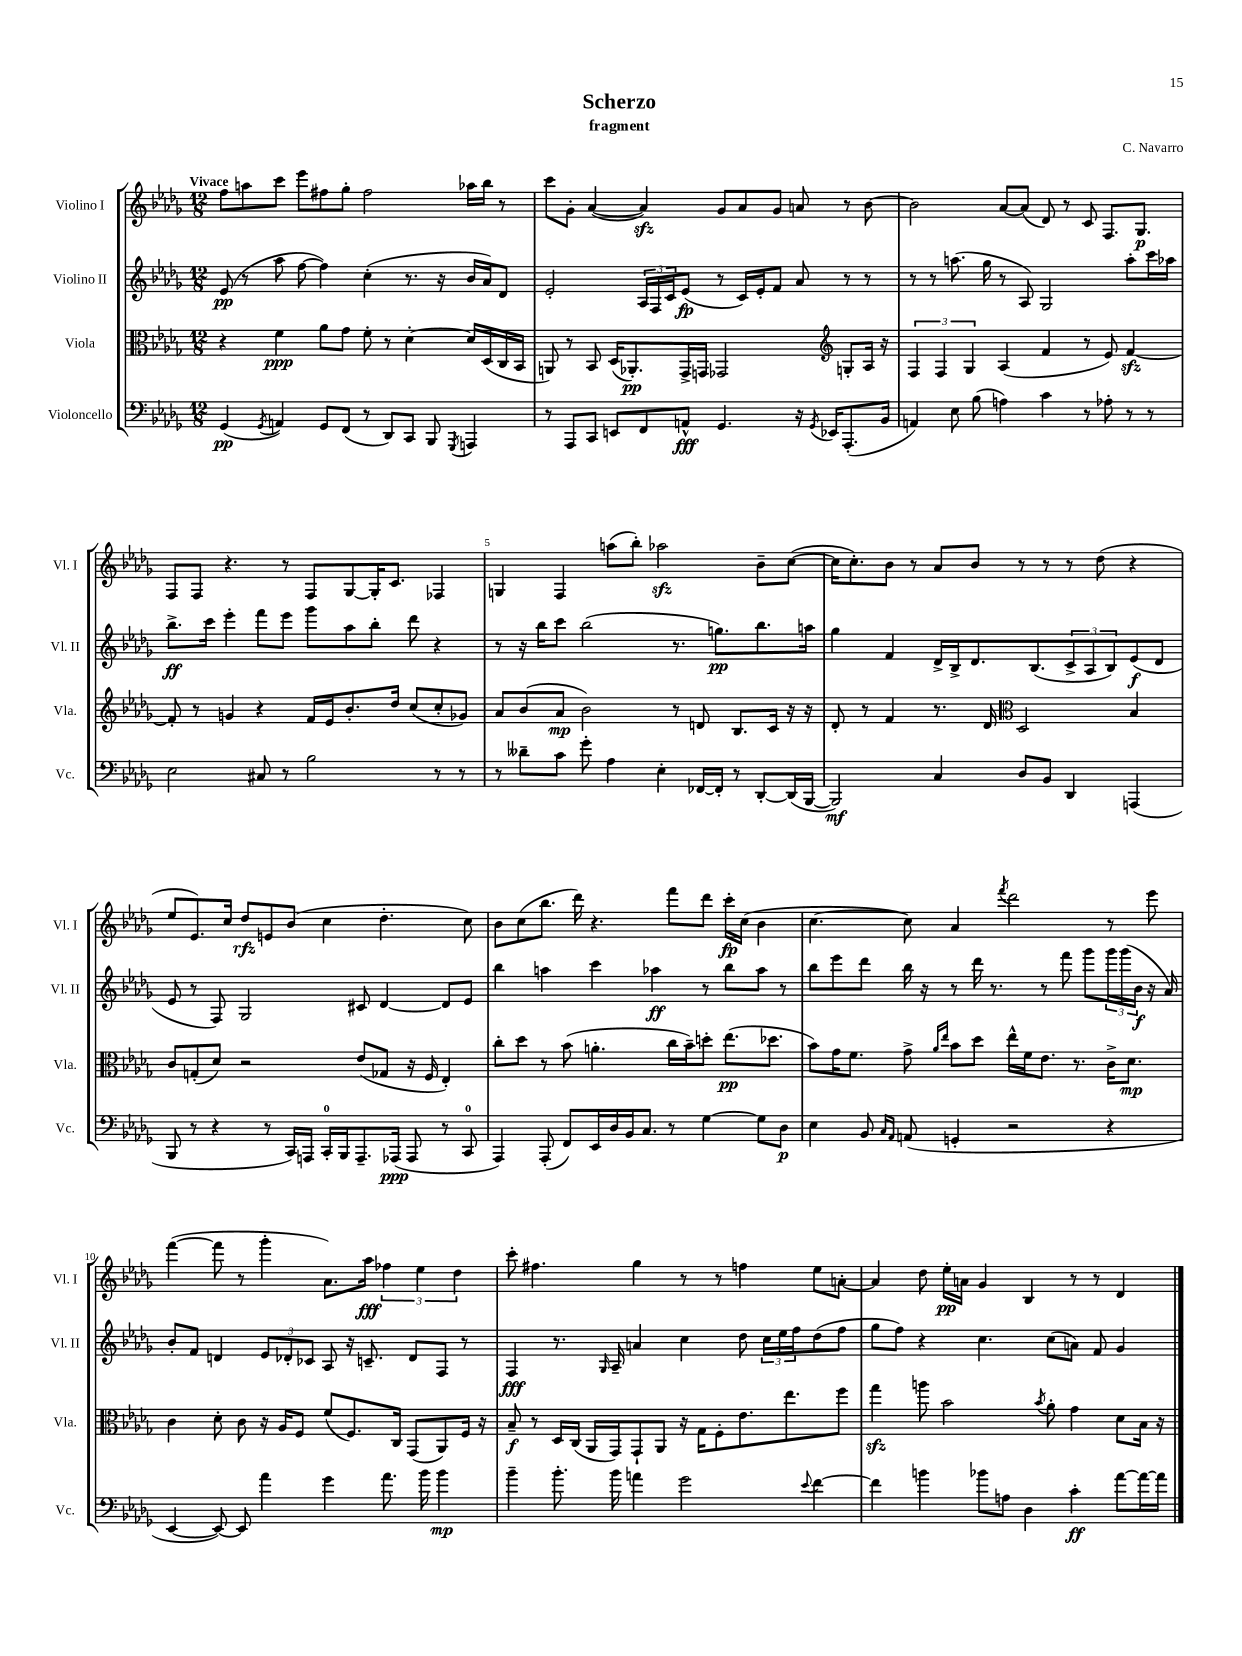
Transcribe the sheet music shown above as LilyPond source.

\header { title = "Scherzo" composer = "C. Navarro" subtitle = "fragment" }
<<
\new StaffGroup <<
\new Staff = "s0" \with { instrumentName = "Violino I" shortInstrumentName = "Vl. I" } {
    \clef treble \key des \major \numericTimeSignature \time 12/8 \tempo "Vivace"
    f''8 a''8 c'''8 ees'''8 fis''8 ges''8-. fis''2 aes''16 bes''16 r8 |
    c'''8 ges'8-. aes'4~( aes'4\sfz) ges'8 aes'8 ges'8 a'8 r8 bes'8~ |
    bes'2 aes'8~ aes'8( des'8) r8 c'8 f8. ges8.\p |
    f8 f8 r4. r8 f8 ges8~ ges16-. c'8. fes4 |
    g4 f4 a''8( bes''8-.) aes''2\sfz bes'8-- c''8~( |
    c''16 c''8.-.) bes'8 r8 aes'8 bes'8 r8 r8 r8 des''8( r4 |
    ees''8 ees'8.) c''16 des''8\rfz e'8 bes'8( c''4 des''4.-. c''8) |
    bes'8 c''8( bes''8. des'''16) r4. f'''8 des'''8 c'''16-.\fp c''16( bes'4 |
    c''4.~ c''8) aes'4 \acciaccatura { f'''8 } des'''2 r8 ees'''8 |
    f'''4~( f'''8 r8 ges'''4-. aes'8.) aes''16\fff \tuplet 3/2 { fes''4 ees''4 des''4 } |
    c'''8-. fis''4. ges''4 r8 r8 f''4 ees''8 a'8~-. |
    a'4 des''8 ees''16-.\pp a'16 ges'4 bes4 r8 r8 des'4 \bar "|." |
}
\new Staff = "s1" \with { instrumentName = "Violino II" shortInstrumentName = "Vl. II" } {
    \clef treble \key des \major \numericTimeSignature \time 12/8
    ees'8\pp( r8 aes''8 f''8~ f''4) c''4-.( r8. r16 bes'16 aes'16) des'8 |
    ees'2-. \tuplet 3/2 { aes16 f16 c'16 } ees'8\fp( r8 c'16) ees'16-. f'8 aes'8 r8 r8 |
    r8 r8 a''8.( ges''16 r8 aes8) ges2 a''8-. c'''16 aes''16 |
    bes''8.->\ff c'''16 ees'''4-. f'''8 ees'''8 ges'''8 aes''8 bes''8-. des'''8 r4 |
    r8 r16 bes''16 c'''8 bes''2( r8. g''8.\pp) bes''8. a''16 |
    ges''4 f'4 des'16-> bes16-> des'8. bes8.( \tuplet 3/2 { c'8-> aes8 bes8) } ees'8\f( des'8 |
    ees'8 r8 f8) ges2 cis'8 des'4~ des'8 ees'8 |
    bes''4 a''4 c'''4 aes''4\ff r8 bes''8 aes''8 r8 |
    bes''8 ees'''8 des'''8 bes''16 r16 r8 des'''16 r8. r8 f'''8 ges'''8 \tuplet 3/2 { ges'''16 ges'''16( bes'16\f } r16 aes'16) |
    bes'8-. f'8 d'4 \tuplet 3/2 { ees'8 des'8-. ces'8 } aes8 r16 c'8.-- des'8 f8 r8 |
    f4\fff r8. \grace { ges16 } aes16-- a'4 c''4 des''8 \tuplet 3/2 { c''16 ees''16 f''16 } des''8( f''8 |
    ges''8 f''8) r4 c''4. c''8( a'8) f'8 ges'4 \bar "|." |
}
\new Staff = "s2" \with { instrumentName = "Viola" shortInstrumentName = "Vla." } {
    \clef alto \key des \major \numericTimeSignature \time 12/8
    r4 f'4\ppp aes'8 ges'8 f'8-. r8 des'4~-. des'16 des16( c16 bes,16 |
    a,8) r8 bes,8 des16( aes,8.-.\pp) ges,16-> g,16 ges,2 \clef treble g8-. aes16 r16 |
    \tuplet 3/2 { f4 f4 ges4 } aes4( f'4 r8 ees'8) f'4~\sfz |
    f'8-. r8 g'4 r4 f'16 ees'16 bes'8.-. des''16 c''8( c''8-. ges'8) |
    aes'8 bes'8( aes'8\mp bes'2) r8 d'8 bes8. c'16 r16 r16 |
    des'8-. r8 f'4 r8. des'16 \clef alto des2 bes4 |
    c'8 g8-.( des'8) r2 ees'8( ges8 r16 f16 ees4-.) |
    c''8-. des''8 r8 bes'8( a'4.-. c''16 bes'16--) d''8-. ees''8.\pp( des''8. |
    bes'8) ges'16 f'8. ges'8-> \grace { aes'16 ees''16 } bes'8 des''8 ees''16-^ f'16 ees'8. r8. c'16-> des'8.\mp |
    c'4 des'8-. c'8 r16 aes16 f8 f'8( f8.) c16 ges,8( aes,8) f16 r16 |
    bes8--\f r8 des16 c16( aes,16 ges,16) ges,8-! aes,8 r16 ges16 f8-. ees'8. ees''8. f''8 |
    ges''4\sfz a''8 bes'2 \acciaccatura { bes'8 } aes'8-. ges'4 des'8 bes16 r16 \bar "|." |
}
\new Staff = "s3" \with { instrumentName = "Violoncello" shortInstrumentName = "Vc." } {
    \clef bass \key des \major \numericTimeSignature \time 12/8
    ges,4\pp( \acciaccatura { ges,8 } a,4) ges,8 f,8( r8 des,8) c,8 bes,,8 \acciaccatura { ges,,8 } a,,4 |
    r8 aes,,8 c,8 e,8 f,8 a,8-^\fff ges,4. r16 \acciaccatura { ges,8 } ees,16 aes,,8.-.( bes,16 |
    a,4) ees8 bes8( a4) c'4 r8 aes8-. r8 r8 |
    ees2 cis8 r8 bes2 r8 r8 |
    r8 deses'8-- c'8 ges'8-. aes4 ees4-. fes,16~ fes,16-. r8 des,8~-. des,16( bes,,16~ |
    bes,,2\mf) c4 des8 bes,8 des,4 a,,4( |
    bes,,8 r8 r4 r8 c,16) a,,16 c,16-0-. bes,,16 a,,8.-- aes,,16\ppp( aes,,8 r8 c,8-0 |
    aes,,4) aes,,8-.( f,8) ees,16 des16 bes,16 c8. r8 ges4~ ges8 des8\p |
    ees4 bes,8 \grace { c16 aes,16 } a,8( g,4-. r2 r4 |
    ees,4~ ees,8~) ees,8 aes'4 ges'4 aes'8. bes'16 bes'4\mp |
    bes'4-- bes'8.-. bes'16 a'4 ges'2 \appoggiatura { ees'8 } f'4~ |
    f'4 b'4 bes'8 a8 des4 c'4-.\ff aes'8~ aes'16~ aes'16 \bar "|." |
}
>>
>>
\layout { \context { \Score \override BarNumber.break-visibility = ##(#f #t #t) barNumberVisibility = #(every-nth-bar-number-visible 5) } }
